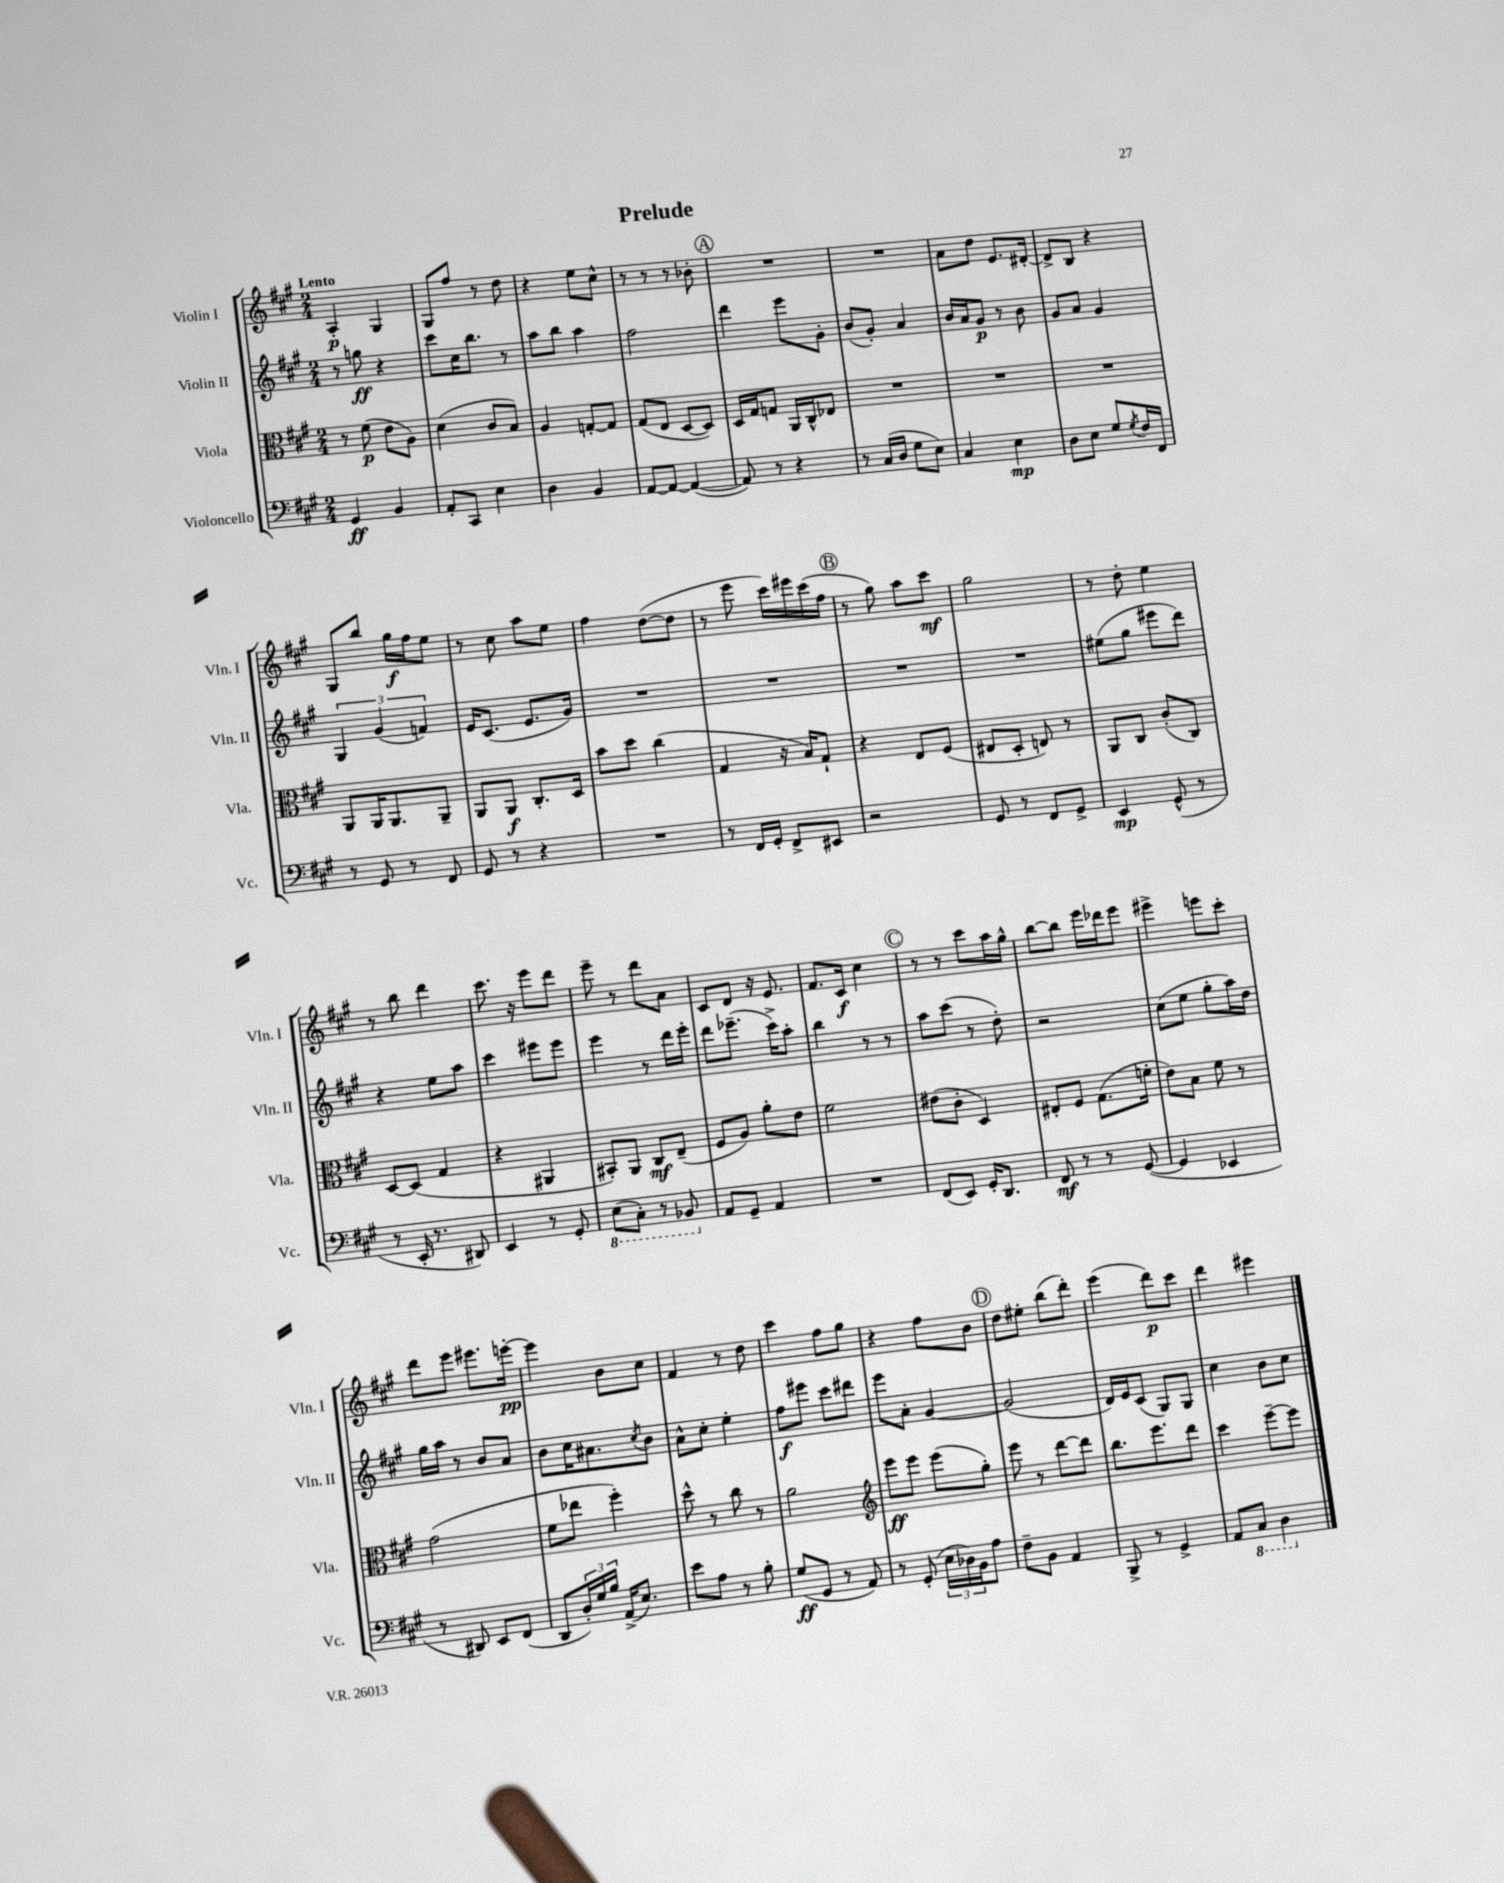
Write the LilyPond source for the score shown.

\header { title = "Prelude" }
<<
\new StaffGroup <<
\new Staff = "s0" \with { instrumentName = "Violin I" shortInstrumentName = "Vln. I" } {
    \clef treble \key a \major \numericTimeSignature \time 2/4 \tempo "Lento"
    a4-.\p gis4 |
    gis8 fis''8 r8 d''8 |
    r4 e''8 cis''8-^ |
    r8 r8 r8 bes'8-. |
    \mark \markup { \circle "A" } R2 |
    R2 |
    a'8 d''8 e'8. dis'16~-. |
    dis'8-> b8 r4 |
    gis8 b''8 gis''16\f fis''16 e''8 |
    r8 cis''8 a''8 e''8 |
    fis''4 d''8~( d''8 |
    r8 e'''8 cis'''16) eis'''16 cis'''16( fis''16 |
    \mark \markup { \circle "B" } r8 gis''8) a''8 cis'''8\mf |
    gis''2 |
    r8 d''8-. e''4 |
    r8 b''8 d'''4 |
    cis'''8. r16 e'''8 d'''8 |
    e'''8-- r8 d'''8 a'8 |
    cis'8 d'8 r16 e'8. |
    fis'8. cis'16\f cis''4 |
    \mark \markup { \circle "C" } r8 r8 cis'''8 a''16 gis''16-^ |
    b''8~ b''8 e'''16 des'''16 e'''8 |
    eis'''4-> e'''8 cis'''8-. |
    d'''8 e'''8 eis'''8. e'''16~-.\pp |
    e'''4 b'8 cis''8 |
    fis'4 r8 d''8 |
    cis'''4 fis''8 gis''8 |
    r4 fis''8 b'8 |
    \mark \markup { \circle "D" } d''8 eis''8-. b''8( d'''8-.) |
    e'''4( d'''8\p) cis'''8 |
    d'''4 eis'''4 \bar "|." |
}
\new Staff = "s1" \with { instrumentName = "Violin II" shortInstrumentName = "Vln. II" } {
    \clef treble \key a \major \numericTimeSignature \time 2/4
    r8 g''8\ff r4 |
    cis'''8 cis''16 b''8. r8 |
    a''8 b''8 a''4 |
    fis''2 |
    \mark \markup { \circle "A" } d'''4 e'''8 gis'8-. |
    b'8( gis'8-.) a'4 |
    b'16 a'16 gis'8\p r8 b'8 |
    gis'8 a'8 gis'4 |
    \tuplet 3/2 { gis4 gis'4( f'4) } |
    e'16 cis'8.( e'8. gis'16) |
    R2 |
    R2 |
    \mark \markup { \circle "B" } R2 |
    R2 |
    eis''8( gis''8 eis'''8 d'''8) |
    r4 e''8 a''8 |
    cis'''4 eis'''8 eis'''8 |
    e'''4 r8 d'''16 e'''16-. |
    d'''8 ees'''8.--( cis'''16->) a''8-. |
    b''4 r8 r8 |
    \mark \markup { \circle "C" } a''8 cis'''8( r8 d''8-.) |
    r2 |
    cis''8( e''8 gis''8-. a''16) d''16 |
    gis''16 a''16 r8 b'8 a'8 |
    b'8 cis''16 ais'8. \acciaccatura { cis''8 } b'8 |
    a'8-^ cis''8-. e''4-. |
    fis''8\f eis'''8 cis'''8 dis'''8 |
    e'''8 a'8-. gis'4~ |
    \mark \markup { \circle "D" } gis'2( |
    d'16) e'16 cis'8( gis8) gis8 |
    cis''4 b'8 cis''8 \bar "|." |
}
\new Staff = "s2" \with { instrumentName = "Viola" shortInstrumentName = "Vla." } {
    \clef alto \key a \major \numericTimeSignature \time 2/4
    r8 fis'8\p( e'8 a8) |
    d'4( cis'8 b8) |
    a4 g8~-. g8 |
    gis8( e8 d8~ d8) |
    \mark \markup { \circle "A" } d16 gis16 g8 a,16 cis16-^ ees8 |
    R2 |
    R2 |
    R2 |
    a,8 a,16 a,8. a,8-- |
    a,8 a,8\f cis8.-. d16 |
    b'8 d''8 cis''4( |
    gis4 r16 b16) gis8-! |
    \mark \markup { \circle "B" } r4 e8 fis8( |
    eis8 d8-. e8) r8 |
    a,8 cis8 cis'8-.( cis8) |
    d8~ d8( gis4 |
    r4 ais,4 |
    bis,8-.) a,8 cis8\mf e8--( |
    fis8 a8) a'8-. e'8 |
    fis'2 |
    \mark \markup { \circle "C" } eis'8( cis'8-. d4) |
    eis8-. fis8 gis8.( f'16-. |
    e'8) b8 fis'8 r8 |
    gis'2( |
    fis'8 ees''8 fis''4-.) |
    d''8-^ r8 cis''8 r8 |
    a'2 |
    \clef treble e'''8\ff e'''8 e'''8( gis''8-.) |
    \mark \markup { \circle "D" } e'''8 r8 d'''8~ d'''8 |
    b''8. e'''8. d'''8 |
    cis'''4 e'''8~-- e'''8 \bar "|." |
}
\new Staff = "s3" \with { instrumentName = "Violoncello" shortInstrumentName = "Vc." } {
    \clef bass \key a \major \numericTimeSignature \time 2/4
    gis,4\ff b,4 |
    a,8-. cis,8 e4 |
    d4 b,4 |
    a,8~ a,8~ a,4~( |
    \mark \markup { \circle "A" } a,8) r8 r4 |
    r8 cis16( d16 gis8 e8) |
    cis4 e4\mp |
    d8 e8 gis8 \acciaccatura { gis8 } fis16 fis,16 |
    r8 gis,8 r8 fis,8 |
    gis,8 r8 r4 |
    R2 |
    r8 fis,16 gis,16-. fis,8-> eis,8 |
    \mark \markup { \circle "B" } r2 |
    gis,8 r8 fis,8 gis,8-> |
    e,4\mp gis,8-^( r8 |
    r8 e,16-. r8. dis,8) |
    e,4 r8 gis,8-. |
    \ottava #-1 e,8( cis,8-.) r8 bes,,8 \ottava #0 |
    a,8 gis,8-- a,4 |
    R2 |
    \mark \markup { \circle "C" } fis,8( e,8) gis,16-. d,8. |
    fis,8\mf r8 r8 gis,8~( |
    gis,4 ees,4 |
    r8 dis,8) e,8 fis,8( |
    d,8 \tuplet 3/2 { d16-.) gis16 b16 } a,16->( e8.) |
    e'8 a8 r8 b8-. |
    gis8\ff( gis,8 r8 a,8) |
    r8 gis,8-.( \tuplet 3/2 { e16 des16) b,16 } a8 |
    \mark \markup { \circle "D" } fis8-- b,8 a,4 |
    b,,8-> r8 gis,4-> |
    a,8 \ottava #-1 cis,8 d,4 \ottava #0 \bar "|." |
}
>>
>>
\layout { \context { \Score \remove "Bar_number_engraver" } }
